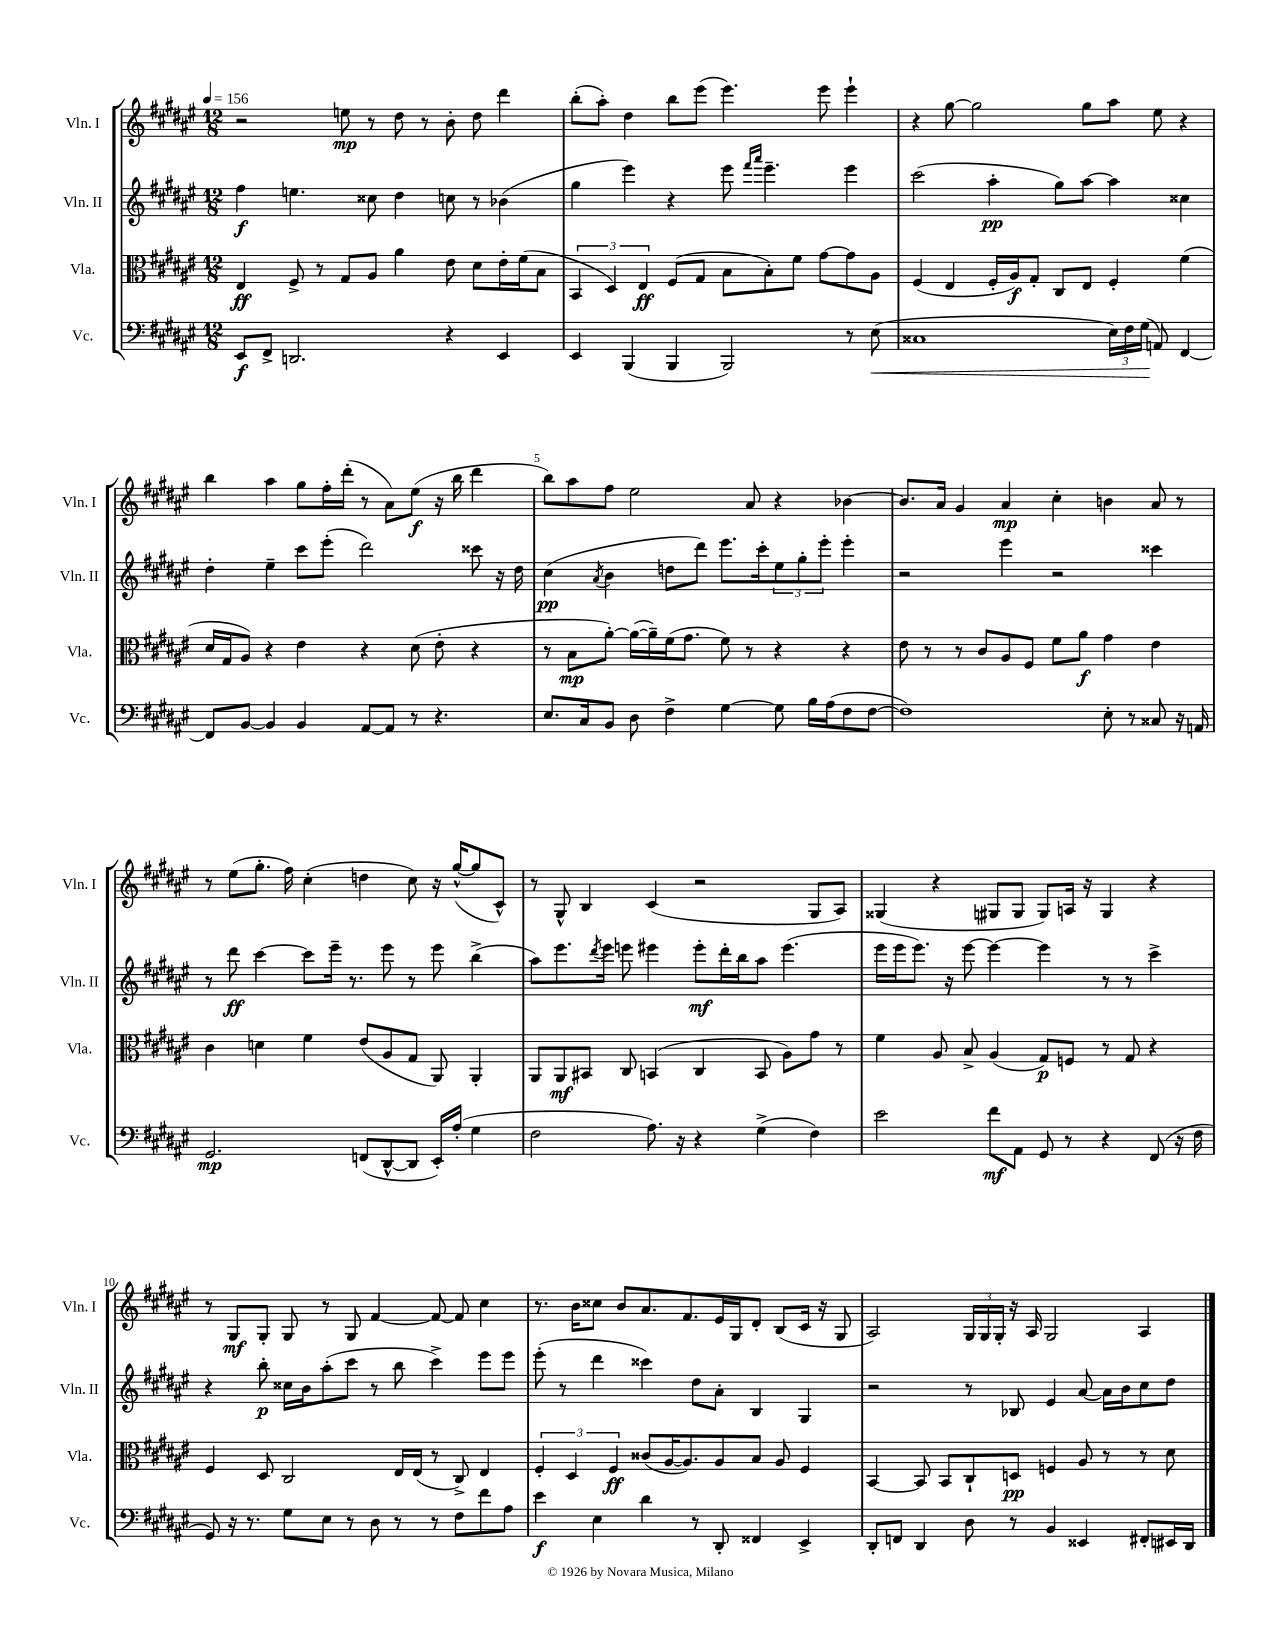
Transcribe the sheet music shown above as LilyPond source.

<<
\new StaffGroup <<
\new Staff = "s0" \with { instrumentName = "Vln. I" shortInstrumentName = "Vln. I" } {
    \clef treble \key fis \major \numericTimeSignature \time 12/8 \tempo 4 = 156
    r2 e''8\mp r8 dis''8 r8 b'8-. dis''8 dis'''4 |
    b''8-.( ais''8-.) dis''4 b''8 eis'''8( eis'''4.) eis'''8 eis'''4-! |
    r4 gis''8~ gis''2 gis''8 ais''8 eis''8 r4 |
    b''4 ais''4 gis''8 fis''16-. dis'''16-.( r8 ais'8) eis''8\f( r16 b''16 dis'''4 |
    b''8) ais''8 fis''8 eis''2 ais'8 r4 bes'4~ |
    bes'8. ais'16 gis'4 ais'4\mp cis''4-. b'4 ais'8 r8 |
    r8 eis''8( gis''8.-. fis''16) cis''4-.( d''4 cis''8) r16 gis''16~-^( gis''8 cis'8-^) |
    r8 gis8-^ b4 cis'4( r2 gis8 ais8) |
    gisis4( r4 gis8 gis8 gis8) a16 r16 gis4 r4 |
    r8 gis8\mf gis8-. gis8 r8 gis8 fis'4~ fis'8~ fis'8 cis''4 |
    r8. b'16 cisis''8 b'8 ais'8. fis'8. eis'16 gis16 dis'8-. b8( cis'16 r16 gis8 |
    ais2) \tuplet 3/2 { gis16 gis16 gis16-. } r16 ais16 gis2 ais4 \bar "|." |
}
\new Staff = "s1" \with { instrumentName = "Vln. II" shortInstrumentName = "Vln. II" } {
    \clef treble \key fis \major \numericTimeSignature \time 12/8
    fis''4\f e''4. cisis''8 dis''4 c''8 r8 bes'4( |
    gis''4 eis'''4) r4 eis'''8 \grace { fis'''16 ais'''16 } eis'''4.-- eis'''4 |
    cis'''2( ais''4-.\pp gis''8) ais''8~ ais''4 cisis''4 |
    dis''4-. eis''4-- cis'''8 eis'''8-.( dis'''2) cisis'''8 r16 dis''16 |
    cis''4\pp( \acciaccatura { ais'8 } b'4 d''8 dis'''8) eis'''8. cis'''16-. \tuplet 3/2 { eis''8 gis''8-. eis'''8-. } eis'''4-. |
    r2 eis'''4 r2 cisis'''4 |
    r8 dis'''8\ff cis'''4~ cis'''8 eis'''16-- r8. eis'''8 r8 eis'''8 b''4->( |
    ais''8) eis'''8. \acciaccatura { dis'''8 } eis'''16 e'''8 eis'''4 eis'''8-.\mf dis'''16-. b''16 ais''8 eis'''4.( |
    eis'''16 eis'''16 eis'''8.) r16 eis'''8~ eis'''4~ eis'''4 r8 r8 cis'''4-> |
    r4 b''8-.\p cisis''16 b'16 ais''8-.( cis'''8 r8 b''8 cis'''4->) eis'''8 eis'''8 |
    eis'''8-.( r8 dis'''4 cisis'''4) dis''8 ais'8-. b4 gis4 |
    r2 r8 bes8 eis'4 ais'8~ ais'16 b'16 cis''8 dis''8 \bar "|." |
}
\new Staff = "s2" \with { instrumentName = "Vla." shortInstrumentName = "Vla." } {
    \clef alto \key fis \major \numericTimeSignature \time 12/8
    eis4\ff fis8-> r8 gis8 ais8 ais'4 eis'8 dis'8 eis'16-. fis'16( b8 |
    \tuplet 3/2 { b,4 dis4) eis4\ff } fis8( gis8 b8 b8-.) fis'8 gis'8~ gis'8 ais8 |
    fis4( eis4 fis16-. ais16\f) gis8-. cis8 eis8 fis4-. fis'4( |
    dis'16 gis16 ais8) r4 eis'4 r4 dis'8( eis'8-. r4 |
    r8 b8\mp ais'8~-.) ais'16~( ais'16--) fis'16( gis'8. fis'8) r8 r4 r4 |
    eis'8 r8 r8 cis'8 ais8 fis8 fis'8 ais'8\f gis'4 eis'4 |
    cis'4 d'4 fis'4 eis'8( ais8 gis8 ais,8) ais,4-. |
    ais,8 ais,8\mf bis,8 cis8 b,4( cis4 b,8 ais8) gis'8 r8 |
    fis'4 ais8 b8-> ais4( gis8\p) f8 r8 gis8 r4 |
    fis4 dis8 cis2 eis16 eis16( r8 cis8->) eis4 |
    \tuplet 3/2 { fis4-. dis4 fis4\ff } cisis'8( ais16~ ais8.) ais8 b8 ais8 fis4 |
    b,4~ b,8 b,8 cis8-! d8\pp f4 ais8 r8 r8 dis'8 \bar "|." |
}
\new Staff = "s3" \with { instrumentName = "Vc." shortInstrumentName = "Vc." } {
    \clef bass \key fis \major \numericTimeSignature \time 12/8
    eis,8\f fis,8-> d,2. r4 eis,4 |
    eis,4 b,,4( b,,4 b,,2) r8 eis8\<( |
    cisis1 \tuplet 3/2 { eis16) fis16 gis16\!( } a,8) fis,4~ |
    fis,8 b,8~ b,4 b,4 ais,8~ ais,8 r8 r4. |
    eis8. cis16 b,8 dis8 fis4-> gis4~ gis8 b16 ais16( fis8 fis8~ |
    fis1) eis8-. r8 cisis8 r16 a,16 |
    gis,2.\mp f,8( dis,8~-^ dis,8 eis,16-.) ais16-.( gis4 |
    fis2 ais8.) r16 r4 gis4->( fis4) |
    eis'2 fis'8\mf ais,8 gis,8 r8 r4 fis,8( r16 fis16 |
    gis,8) r16 r8. gis8 eis8 r8 dis8 r8 r8 fis8 fis'8 ais8 |
    eis'4\f eis4 dis'4 r8 dis,8-. fisis,4 eis,4-> |
    dis,8-. f,8 dis,4 dis8 r8 b,4 eisis,4 fis,8-. eis,16 dis,16 \bar "|." |
}
>>
>>
\layout { \context { \Score \override BarNumber.break-visibility = ##(#f #t #t) barNumberVisibility = #(every-nth-bar-number-visible 5) } }
